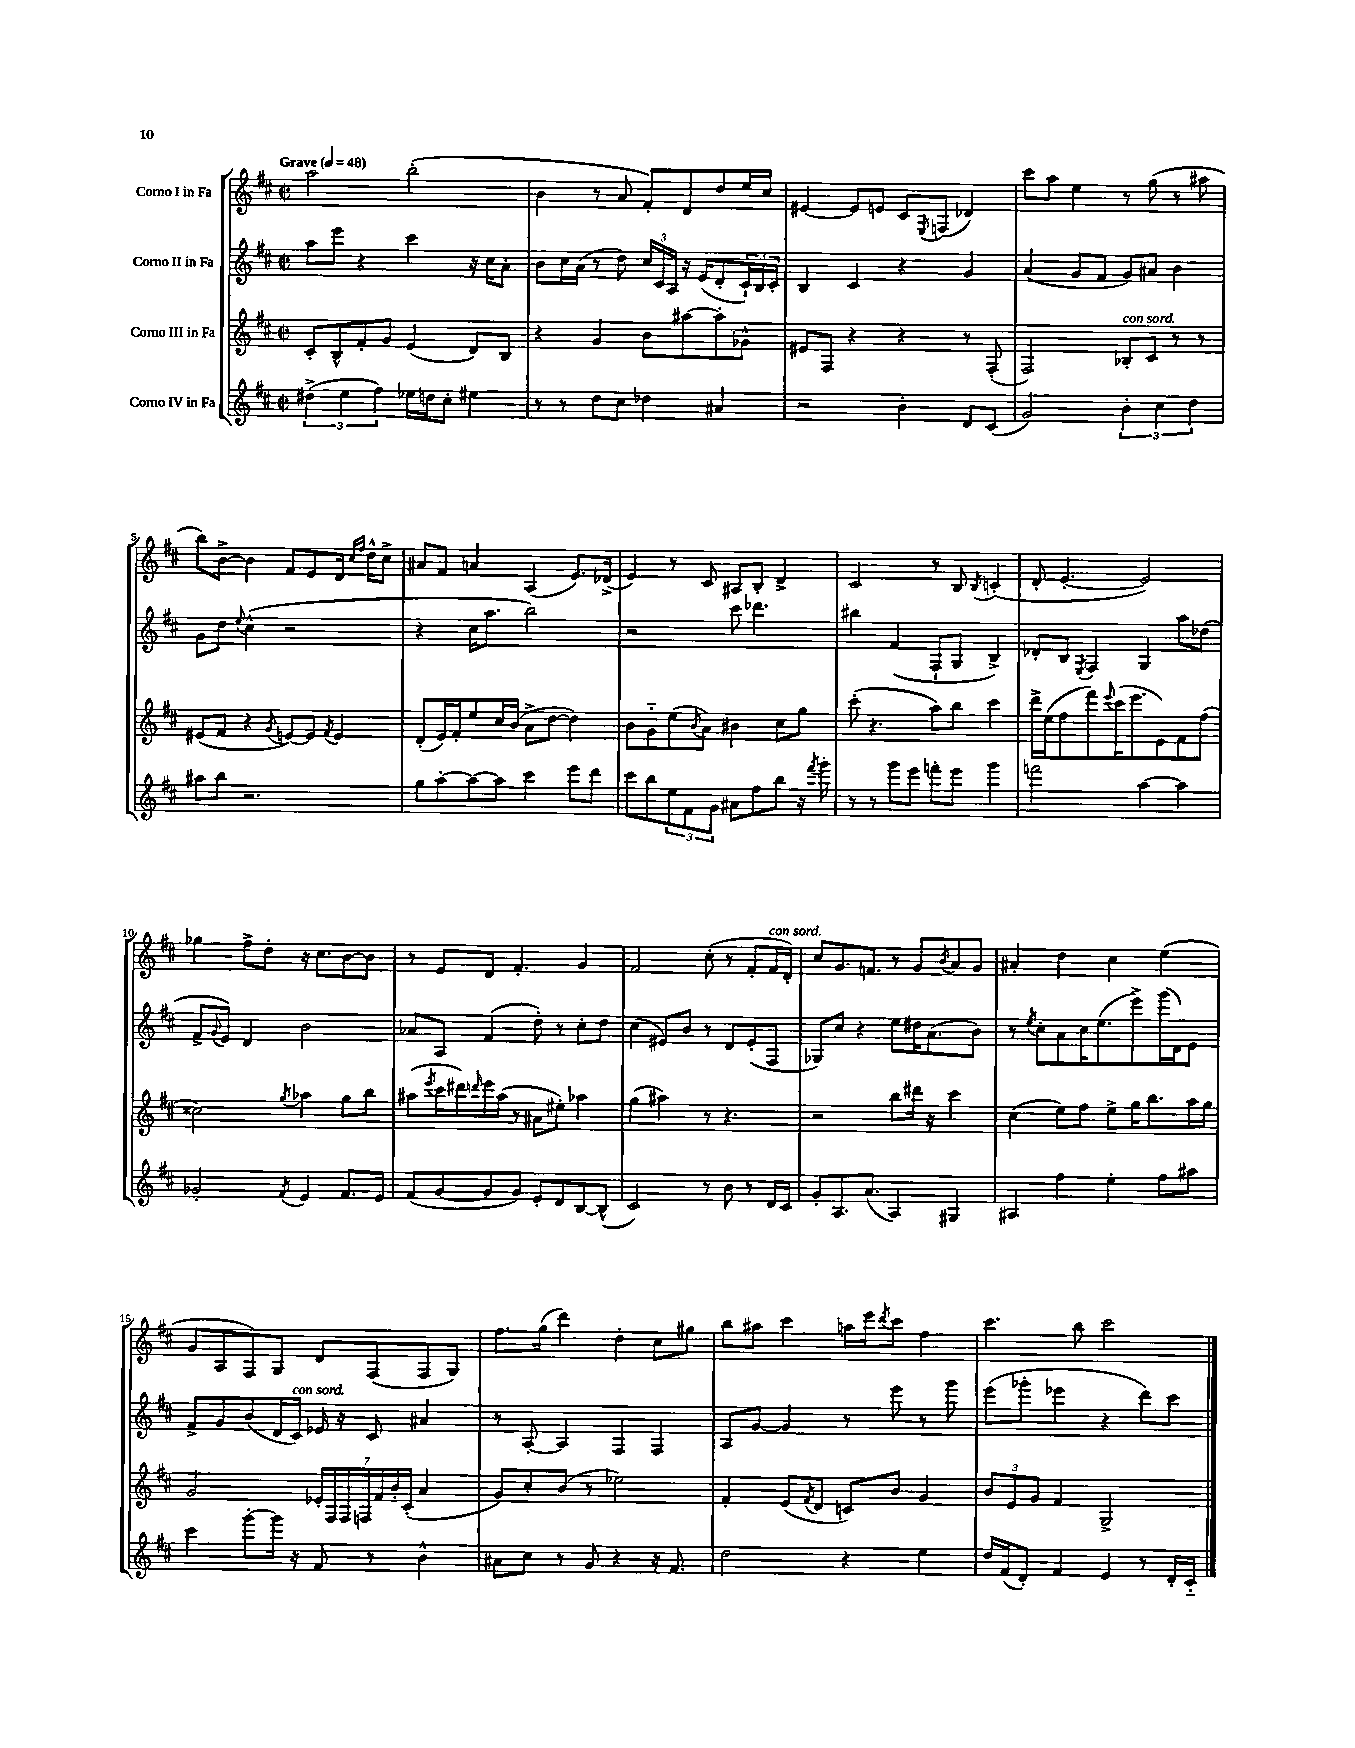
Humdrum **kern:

**kern	**kern	**kern	**kern
*staff4	*staff3	*staff2	*staff1
*clefG2	*clefG2	*clefG2	*clefG2
*k[f#c#]	*k[f#c#]	*k[f#c#]	*k[f#c#]
*M2/2	*M2/2	*M2/2	*M2/2
*met(c|)	*met(c|)	*met(c|)	*met(c|)
*MM48	*MM48	*MM48	*MM48
(6dd#^\	8c#'/L	8aa\L	2aa\
.	8B^^/	8eee\J	.
6ee\	.	.	.
.	8f#'/	4r	.
6ff#\)	.	.	.
.	8g/J	.	.
16ee-\LL	(4e/	4ccc#\	(2bb'\
16dd\J	.	.	.
8cc#'\J	.	.	.
4ee#\	8d/L)	16r	.
.	.	16cc#\LK	.
.	8B/J	8a'\J	.
=	=	=	=
8r	4r	8b\L	4b\
8r	.	16cc#\L	.
.	.	(16a\JJ	.
8dd\L	4g/	8r	8r
8cc#\J	.	8dd\)	8a/
4dd-\	8b\L	24cc#/LL	8f#'/L)
.	.	24c#/	.
.	.	24A/JJ	.
.	[8aa#\	16r	8d/
.	.	(16e/LK	.
4a#/	8aa#'\]	8d'/	8dd/
.	8g-^^\J	24c#`/L)	16ee/L
.	.	24B/	.
.	.	.	16cc#/JJ
.	.	24c#'/JJ	.
=	=	=	=
2r	8e#/L	4B/	[4e#/
.	8F#/J	.	.
.	4r	4c#/	8e#/]L
.	.	.	8e/J
4b'\	4r	4r	8c#/L
.	.	.	8qE/
.	.	.	(8F/J
8d/L	8r	4g/	4d-/)
(8c#/J	(8F#'/	.	.
=	=	=	=
2g/)	2F#/)	(4a/	8ccc#\L
.	.	.	8aa\J
.	.	8g/L	4ee\
.	.	8f#/J	.
6b'\	8B-'/L	8g/L)	8r
.	8c#/J	8a#/J	(8gg\
6cc#\	.	.	.
.	8r	4b\	8r
6dd\	.	.	.
.	8r	.	8aa#\
=	=	=	=
8aa#\L	(8e#/L	8g\L	8bb\L)
8bb\J	8f#/J	8dd\J	[8b^\J
.	.	8qqee/	.
2.r	4r	(4cc#^^\	4b\]
.	8qg/	.	.
.	[8e/L)	2r	8f#/L
.	8e/]J	.	8e/
.	8qf#/	.	.
.	4e/	.	16d/Jk
.	.	.	16qqcc#/LL
.	.	.	16qqff#/JJ
.	.	.	16dd^^\LK
.	.	.	8cc#^\J
=	=	=	=
8gg\L	(8d'/L	4r	8a#/L
[8aa'\	16e/L)	.	8f#/J
.	16f#'/J	.	.
8aa\_	8ee/	16cc#\LK	4a/
.	.	8.aa\J	.
8aa\]J	16cc#/L	.	.
.	(16b/JJ	.	.
4ccc#\	8a^\L	2bb\)	(4A/
.	[8dd\J	.	.
8eee\L	4dd\])	.	8.e/L)
8ddd\J	.	.	.
.	.	.	(16d-^/Jk
=	=	=	=
8ccc#\L	8b\L	2r	4e/)
8bb\	8g'~\	.	.
12ee\	(8ee\	.	8r
12f#\	.	.	.
.	8qb/	.	.
.	8a\J)	.	8c#/
12g\J	.	.	.
8a#\L	4b#\	8ccc#\	8A#/L
8ff#\	.	4.ddd-\	8B'/J
8bb\J	8cc#\L	.	4d^/
16r	8gg\J	.	.
8qfff#/	.	.	.
16ggg'\	.	.	.
=	=	=	=
8r	(8ccc#'\	4bb#\	2c#/
8r	4.r	.	.
8ggg\L	.	(4f#/	.
8eee\J	.	.	.
8fff'\L	8aa\L)	8F#`/L	8r
8eee\J	8bb\J	8G/J	8B/
.	.	.	8qB/
4ggg\	4ccc#\	4B^/)	(4c'/
=	=	=	=
2fff\	16ddd^\LL	8d-'/L	8d'/
.	(16ee\J	.	.
.	8ff#\	8B/J	[4.e'/
.	.	8qE/	.
.	8fff#\)	4F#/	.
.	8qqeee/	.	.
.	(16ccc#\K	.	.
.	8.eee\	.	.
[4aa\	.	4G/	2e/])
.	8e\)	.	.
4aa\]	8f#\	8aa\L	.
.	(8ff#\J	(8dd-\J	.
=	=	=	=
2g-'/	2cc##\)	8f#^/L	4gg-\
.	.	8qqg/	.
.	.	8e/J)	.
.	.	4d/	8ff#^\L
.	.	.	8dd'\J
8qf#/	8qgg/	.	.
4e/	4aa-\	2b\	16r
.	.	.	8.cc#\L
8.f#/L	8gg\L	.	[8b\
.	8bb\J	.	8b\]J
16e/Jk	.	.	.
=	=	=	=
(8f#/L	(8aa#\L	8a-/L	8r
.	8qeee/	.	.
[8g/	16ccc#\L	8A/J	8e/L
.	16ddd#\)	.	.
.	16qqddd/	.	.
8g/]	16eee\	(4f#/	8d/J
.	(16aa#\JJ	.	.
8g/J)	8r	.	4.f#'/
8e'/L	8a#\L	8dd'\)	.
8d/	8ee#'\J)	8r	.
[8B/	4aa-\	8cc#'\L	4g/
(8B^^/]J	.	8dd\J	.
=	=	=	=
2c#/)	(4gg\	(4cc#\	2f#/
.	4aa#\)	8e#/L)	.
.	.	8b/J	.
8r	8r	8r	(8cc#'\
8b\	4.r	8d/L	8r
8r	.	(8e#'/	8f#'/L
16d/LL	.	8F#/J	16f#/L
16c#/JJ	.	.	16d'/JJ)
=	=	=	=
8g'/L	2r	8G-/L)	8cc#/L
8.A/	.	8cc#/J	8.g/
.	.	4r	.
(8.a/J	.	.	8.f/J
4A/)	8bb\L	8ee\L	8r
.	16ddd#\Jk	16dd#\K	8g/L
.	16r	(8.a\	.
.	.	.	8qb/
4G#/	4ccc#\	.	8a/
.	.	8b\J)	8g/J
=	=	=	=
4A#/	(4cc#\	8r	4a#'/
.	.	8qee/	.
.	.	8cc#'\L	.
4ff#\	8ee\L)	8a\	4dd\
.	8ff#\J	16cc#\K	.
.	.	(8.ee\	.
4ee'\	8ee^\L	.	4cc#\
.	16gg\K	8eee^\)	.
.	8.bb\	.	.
8ff#\L	.	(16ggg\L	(4ee\
.	.	16d\J)	.
8aa#\J	16aa\L	8e\J	.
.	16gg\JJ	.	.
=	=	=	=
4ccc#\	2g/	8f#^/L	8g/L
.	.	8g/	8A/
[8ggg'\L	.	(8b/	8F#/)
16ggg\]Jk	.	16d/L	8G/J
16r	.	16c#/JJ)	.
8f#/	28e-'/LL	16e-/	8d/L
.	28F#/	.	.
.	.	16r	.
.	28F#/	.	.
.	28F/	.	.
8r	.	8c#/	(8F#/
.	28f#/	.	.
.	28b'/	.	.
.	(28c#'/JJ	.	.
4b^^\	4a/	4a#/	8F#/
.	.	.	8G/J)
=	=	=	=
8a#\L	8g/L)	8r	8.ff#\L
8cc#\J	8cc#'/	[8A'/	.
.	.	.	(16gg\Jk
8r	(8b/J	4A/]	4ddd\)
8g/	8r	.	.
4r	2ee-\)	4F#/	4dd'\
16r	.	4F#/	8cc#\L
8.f#/	.	.	.
.	.	.	8gg#\J
=	=	=	=
2dd\	4f#'/	8A/L	8bb\L
.	.	[8g/J	8aa#\J
.	(8e/L	4g/]	4ccc#\
.	8qf#/	.	.
.	8d/J	.	.
4r	8c/L)	8r	16aa\LL
.	.	.	16eee\J
.	.	.	8qddd/
.	8b/J	8eee\	8ccc#\J
4ee\	4g/	8r	4ff#\
.	.	8ggg\	.
=	=	=	=
16dd/LL	12b/L	(8eee\L	4.ccc#\
(16f#/J	.	.	.
.	12e/	.	.
8d'/J)	.	8ggg-'\J	.
.	12g/J	.	.
4f#/	4f#/	4eee-\	.
.	.	.	8bb\
4e/	2G^/	4r	2ccc#\
8r	.	8ddd\L)	.
16d'/LL	.	8ccc#\J	.
16c#'~/JJ	.	.	.
==	==	==	==
*-	*-	*-	*-
